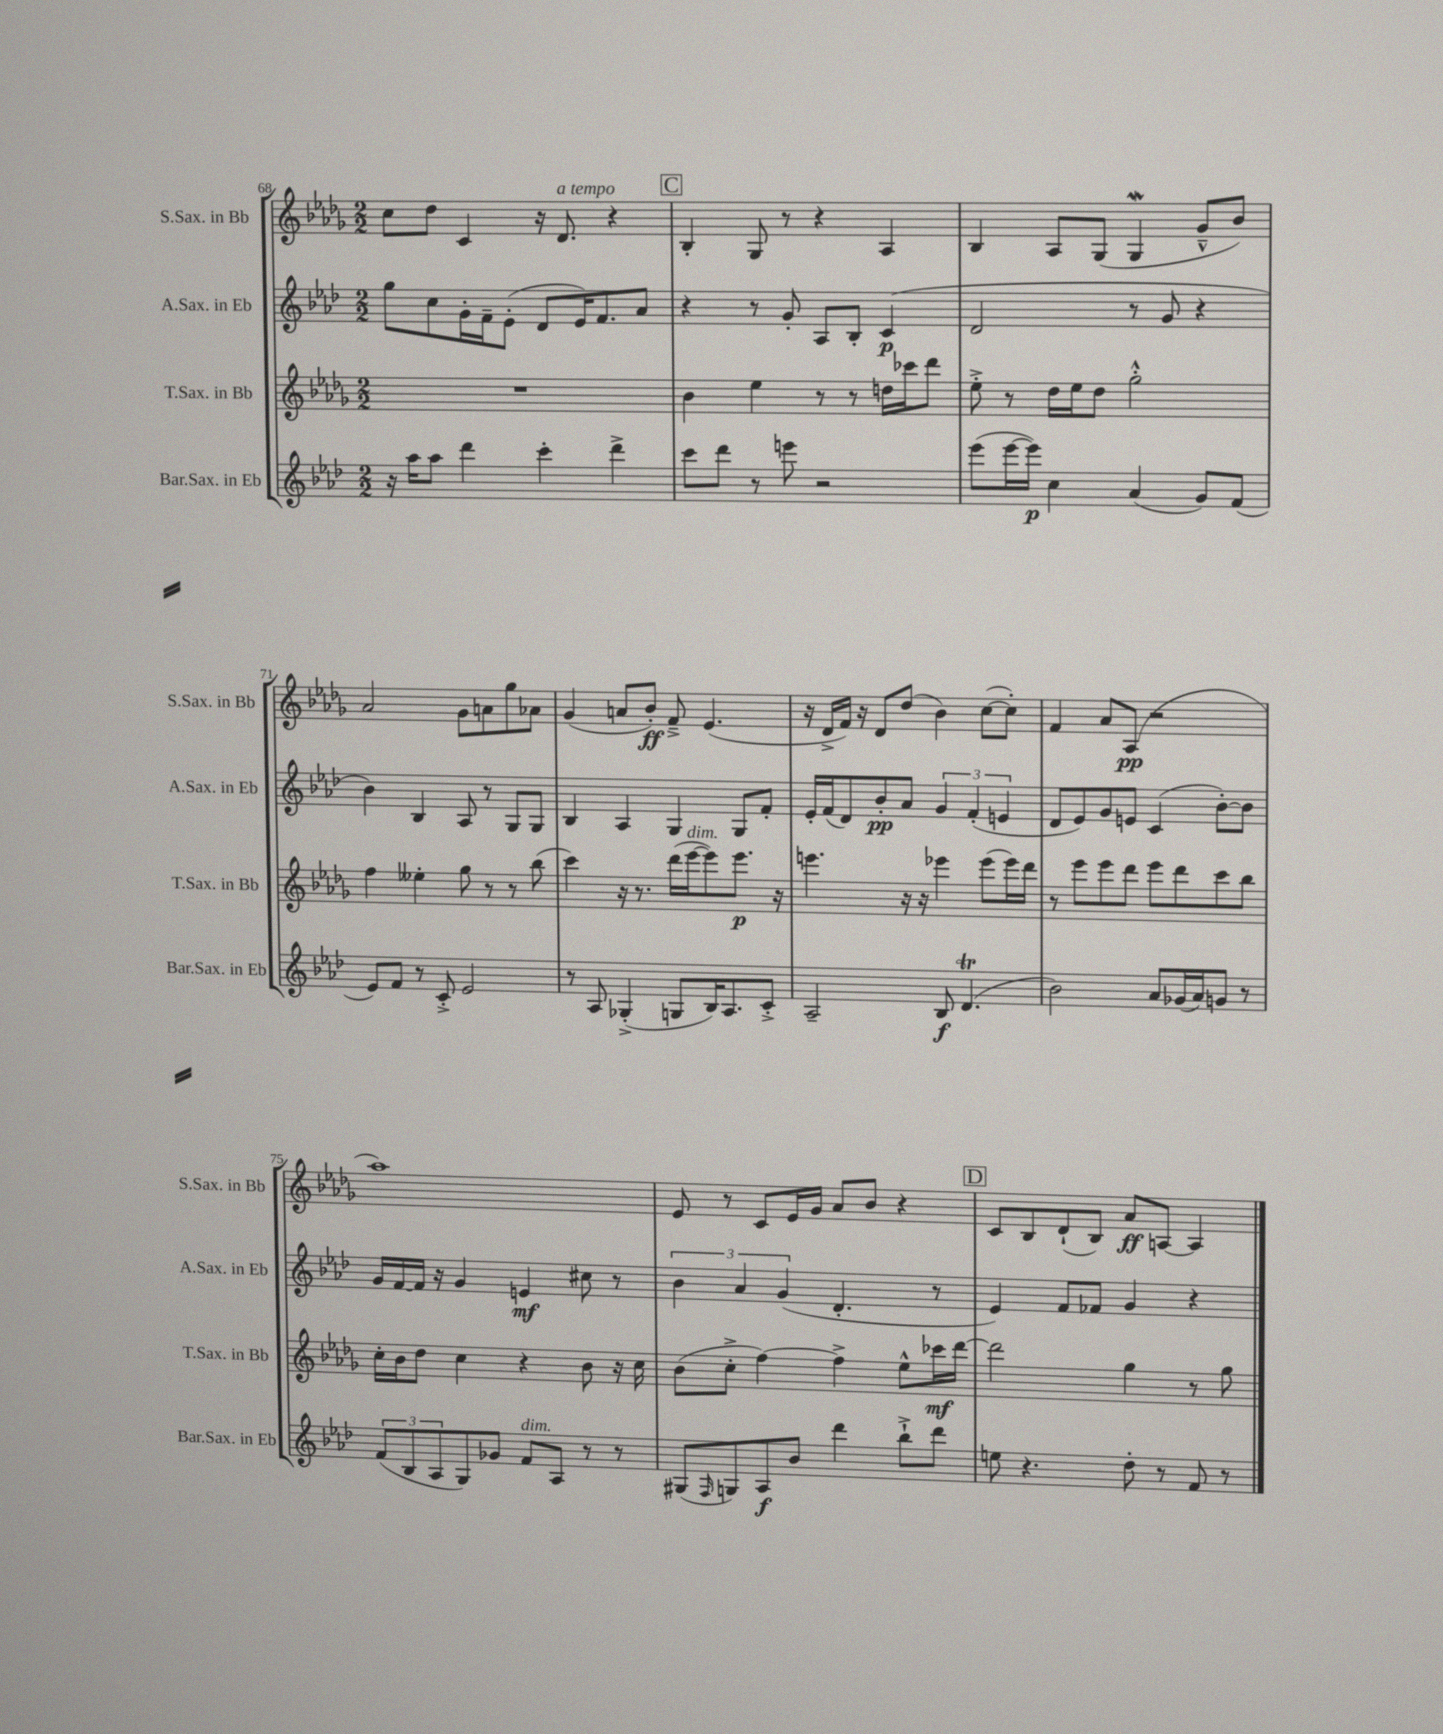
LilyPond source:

<<
\new StaffGroup <<
\new Staff = "s0" \with { instrumentName = "S.Sax. in Bb" shortInstrumentName = "S.Sax. in Bb" } {
    \clef treble \key des \major \numericTimeSignature \time 2/2
    c''8 des''8 c'4 r16 des'8.^\markup { \italic "a tempo" } r4 |
    \mark \markup { \box "C" } bes4-. ges8 r8 r4 aes4 |
    bes4 aes8 ges8( ges4\mordent ges'8---^ bes'8) |
    aes'2 ges'8 a'8 ges''8 aes'8 |
    ges'4( a'8 bes'8-.\ff) f'8---> ees'4.( |
    r16 des'16-> f'16) r16 des'8 des''8( bes'4) c''8~( c''8-.) |
    f'4 aes'8 aes8\pp( r2 |
    aes''1) |
    ees'8 r8 c'8 ees'16 ges'16 aes'8 bes'8 r4 |
    \mark \markup { \box "D" } c'8 bes8 des'8-!( bes8) aes'8\ff a8~ a4 \bar "|." |
}
\new Staff = "s1" \with { instrumentName = "A.Sax. in Eb" shortInstrumentName = "A.Sax. in Eb" } {
    \clef treble \key aes \major \numericTimeSignature \time 2/2
    g''8 c''8 g'16-. f'16-- ees'8-.( des'8 ees'16) f'8. aes'8 |
    \mark \markup { \box "C" } r4 r8 g'8-. aes8 bes8-. c'4\p( |
    des'2 r8 g'8 r4 |
    bes'4) bes4 aes8 r8 g8 g8 |
    bes4 aes4 g4 g8 f'8-. |
    ees'16-. f'16( des'8) bes'8-.\pp aes'8 \tuplet 3/2 { g'4 f'4-.( e'4 } |
    des'8 ees'8) g'8 e'8 c'4( bes'8~-.) bes'8 |
    g'16 f'16~ f'16 r16 g'4 e'4\mf cis''8 r8 |
    \tuplet 3/2 { bes'4 aes'4 g'4( } des'4.-. r8 |
    \mark \markup { \box "D" } ees'4) f'8 fes'8 g'4 r4 \bar "|." |
}
\new Staff = "s2" \with { instrumentName = "T.Sax. in Bb" shortInstrumentName = "T.Sax. in Bb" } {
    \clef treble \key des \major \numericTimeSignature \time 2/2
    R1 |
    \mark \markup { \box "C" } bes'4 ees''4 r8 r8 d''16 ces'''16 des'''8 |
    ees''8-.-> r8 des''16 ees''16 des''8 ges''2-.-^ |
    f''4 eeses''4-. ges''8 r8 r8 bes''8( |
    c'''4) r16 r8. des'''16( ees'''16~^\markup { \italic "dim." } ees'''8) ees'''8.\p r16 |
    e'''4. r16 r16 ees'''4 ees'''8( ees'''16) des'''16 |
    r8 ees'''8 ees'''8 des'''8 ees'''8 des'''8 c'''8 bes''8 |
    c''16-. bes'16 des''8 c''4 r4 bes'8 r16 c''16 |
    bes'8( c''8-.-> f''4~) f''4-> ees''8-^ ces'''16\mf des'''16~ |
    \mark \markup { \box "D" } des'''2 ges''4 r8 ges''8 \bar "|." |
}
\new Staff = "s3" \with { instrumentName = "Bar.Sax. in Eb" shortInstrumentName = "Bar.Sax. in Eb" } {
    \clef treble \key aes \major \numericTimeSignature \time 2/2
    r16 aes''16 aes''8 des'''4 c'''4-. des'''4-> |
    \mark \markup { \box "C" } c'''8 des'''8 r8 e'''8 r2 |
    ees'''8( ees'''16~ ees'''16\p) c''4 aes'4( g'8) f'8( |
    ees'8) f'8 r8 c'8-.-> ees'2 |
    r8 aes8 ges4-.->( g8 bes16) aes8. c'8-.-> |
    aes2-- bes8\f des'4.\trill( |
    bes'2) aes'8 ges'16( aes'16) g'8 r8 |
    \tuplet 3/2 { f'8( bes8 aes8 } g8) ges'8 f'8^\markup { \italic "dim." } aes8 r8 r8 |
    gis8( \grace { f16 } g8) aes8\f bes'8 des'''4 bes''8-!-> des'''8 |
    \mark \markup { \box "D" } e''8 r4. des''8-. r8 f'8 r8 \bar "|." |
}
>>
>>
\layout { \context { \Score currentBarNumber = #68 } }
